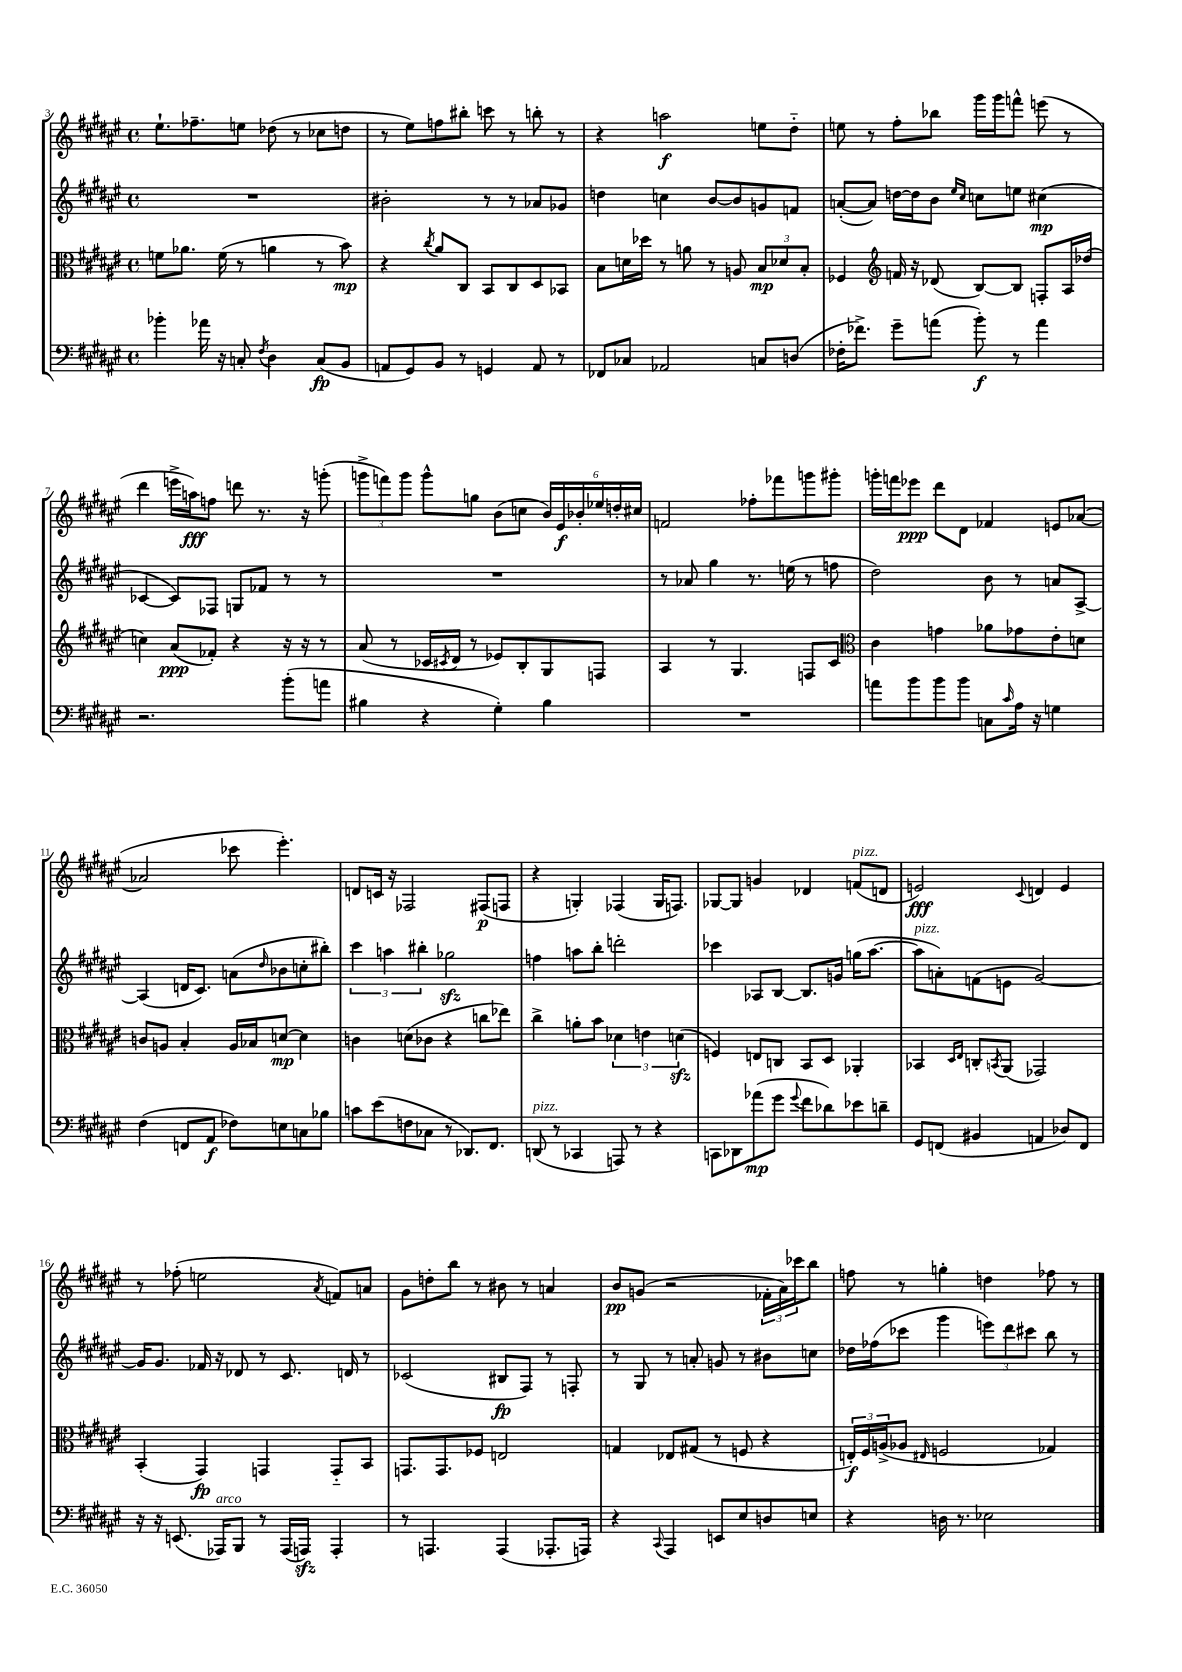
<<
\new StaffGroup <<
\new Staff = "s0" {
    \clef treble \key fis \major \defaultTimeSignature \time 4/4
    eis''8.-! fes''8.-- e''8 des''8( r8 ces''8 d''8 |
    r8 eis''8) f''8 bis''8-. c'''8 r8 b''8-. r8 |
    r4 a''2\f e''8 dis''8-_ |
    e''8 r8 fis''8-. bes''8 gis'''16 gis'''16 f'''8-^ e'''8( r8 |
    dis'''4 e'''16-> a''16\fff) f''8 d'''8 r8. r16 g'''8-.( |
    \tuplet 3/2 { g'''8-> f'''8) g'''8 } g'''8-^ g''8 b'8( c''8 \tuplet 6/4 { b'16) eis'16\f bes'16-. ees''16 d''16-. cis''16 } |
    f'2 fes''8-. fes'''8 g'''8 gis'''8-. |
    g'''16-. f'''16 ees'''8\ppp dis'''8 dis'8 fes'4 e'8 aes'8~( |
    aes'2 ces'''8 eis'''4.-.) |
    d'8 c'16 r16 fes2 fis8\p( f8 |
    r4 g4-.) fes4( g16 f8.) |
    ges8~ ges8 g'4 des'4 f'8^\markup { \italic "pizz." }( d'8 |
    e'2\fff) \appoggiatura { cis'8 } d'4 e'4 |
    r8 fes''8-.( e''2 \acciaccatura { ais'8 } f'8) a'8 |
    gis'8 d''8-. b''8 r8 bis'8 r8 a'4 |
    b'8\pp g'8( r2 \tuplet 3/2 { fes'16-. ais'16) ces'''16 } b''8 |
    f''8 r8 g''4-. d''4 fes''8 r8 \bar "|." |
}
\new Staff = "s1" {
    \clef treble \key fis \major \defaultTimeSignature \time 4/4
    R1 |
    bis'2-. r8 r8 aes'8 ges'8 |
    d''4 c''4 b'8~ b'8 g'8 f'8 |
    a'8~-.( a'8) d''16~ d''16 b'8 \grace { eis''16 cis''16 } c''8 e''8 cis''4\mp( |
    ces'4~ ces'8) fes8 g8 fes'8 r8 r8 |
    R1 |
    r8 aes'8 gis''4 r8. e''16( r8 f''8 |
    dis''2) b'8 r8 a'8 ais8~-> |
    ais4( d'16 cis'8.) a'8( \grace { dis''16 } bes'8 c''8-. bis''8-.) |
    \tuplet 3/2 { cis'''4 a''4 bis''4-. } ges''2\sfz |
    f''4 a''8 b''8-. d'''2-. |
    ces'''4 aes8 b8~ b8. g'16 g''16( ais''8.~ |
    ais''8^\markup { \italic "pizz." } a'8-.) f'8( e'8 gis'2~) |
    gis'16 gis'8. fes'16 r16 des'8 r8 cis'8. d'16 r8 |
    ces'2( bis8\fp fis8) r8 f8-. |
    r8 gis8 r8 a'8-. g'8 r8 bis'8 c''8 |
    des''16 fes''16( ces'''8 gis'''4 \tuplet 3/2 { e'''8) dis'''8 cis'''8 } b''8 r8 \bar "|." |
}
\new Staff = "s2" {
    \clef alto \key fis \major \defaultTimeSignature \time 4/4
    f'8 aes'8. f'16( r8 a'4 r8 b'8\mp) |
    r4 \acciaccatura { cis''8 } ais'8 cis8 b,8 cis8 dis8 bes,8 |
    b8 d'16 des''16 r8 a'8 r8 a8 \tuplet 3/2 { b8\mp des'8 b8-. } |
    fes4 \clef treble f'16 r16 des'8( b8~) b8 f8-. ais16 des''16( |
    c''4) ais'8\ppp( fes'8-.) r4 r16 r16 r8 |
    ais'8( r8 ces'16 \acciaccatura { cis'8 } dis'16 r8 ees'8) b8-. gis8 f8 |
    ais4 r8 gis4. f8 cis'8 |
    \clef alto cis'4 g'4 aes'8 ges'8 eis'8-. d'8 |
    c'8 a8 b4-. a16 bes16 d'8~\mp d'4 |
    c'4 d'8( ces'8 r4 c''8 ees''8) |
    cis''4-> a'8-. b'8 \tuplet 3/2 { des'4 e'4 d'4\sfz( } |
    f4) e8 c8 b,8 dis8 aes,4-. |
    bes,4 \grace { dis16 eis16 } c8-. \acciaccatura { b,8 } ais,8( ges,2) |
    b,4-.( gis,4\fp) g,4 g,8-_ b,8 |
    g,8. g,8. fes8 e2 |
    g4 ees8 gis8( r8 f8 r4 |
    \tuplet 3/2 { e16-.\f) fis16 a16->( } aes8 \grace { eis16 } f2 ges4) \bar "|." |
}
\new Staff = "s3" {
    \clef bass \key fis \major \defaultTimeSignature \time 4/4
    bes'4-. aes'16 r16 c8-. \acciaccatura { fis8 } dis4 c8\fp( b,8 |
    a,8 gis,8) b,8 r8 g,4 a,8 r8 |
    fes,8 ces8 aes,2 c8 d8( |
    fes16-. fes'8.->) gis'8-- a'8( b'8-.\f) r8 a'4 |
    r2. b'8-.( a'8 |
    bis4 r4 gis4-.) bis4 |
    R1 |
    a'8 b'8 b'8 b'8 c8 \grace { cis'16 } ais16 r16 g4 |
    fis4( f,8 ais,8\f fes8) e8 c8 bes8 |
    c'8 eis'8( f8 ces8 r8 des,8.) fis,8. |
    d,8^\markup { \italic "pizz." }( r8 ces,4 a,,8) r8 r4 |
    c,8 des,8 aes'8\mp( gis'8 \appoggiatura { gis'8 } fis'8 des'8) ees'8 d'8-- |
    gis,8 f,8( bis,4 a,4 des8) f,8 |
    r16 r16 e,8.( aes,,16^\markup { \italic "arco" }) b,,8 r8 aes,,16( a,,16\sfz) a,,4-. |
    r8 a,,4. a,,4( aes,,8.-. a,,16) |
    r4 \appoggiatura { cis,8 } ais,,4 e,8 eis8 d8 e8 |
    r4 d16 r8. ees2 \bar "|." |
}
>>
>>
\layout { \context { \Score currentBarNumber = #3 } }
